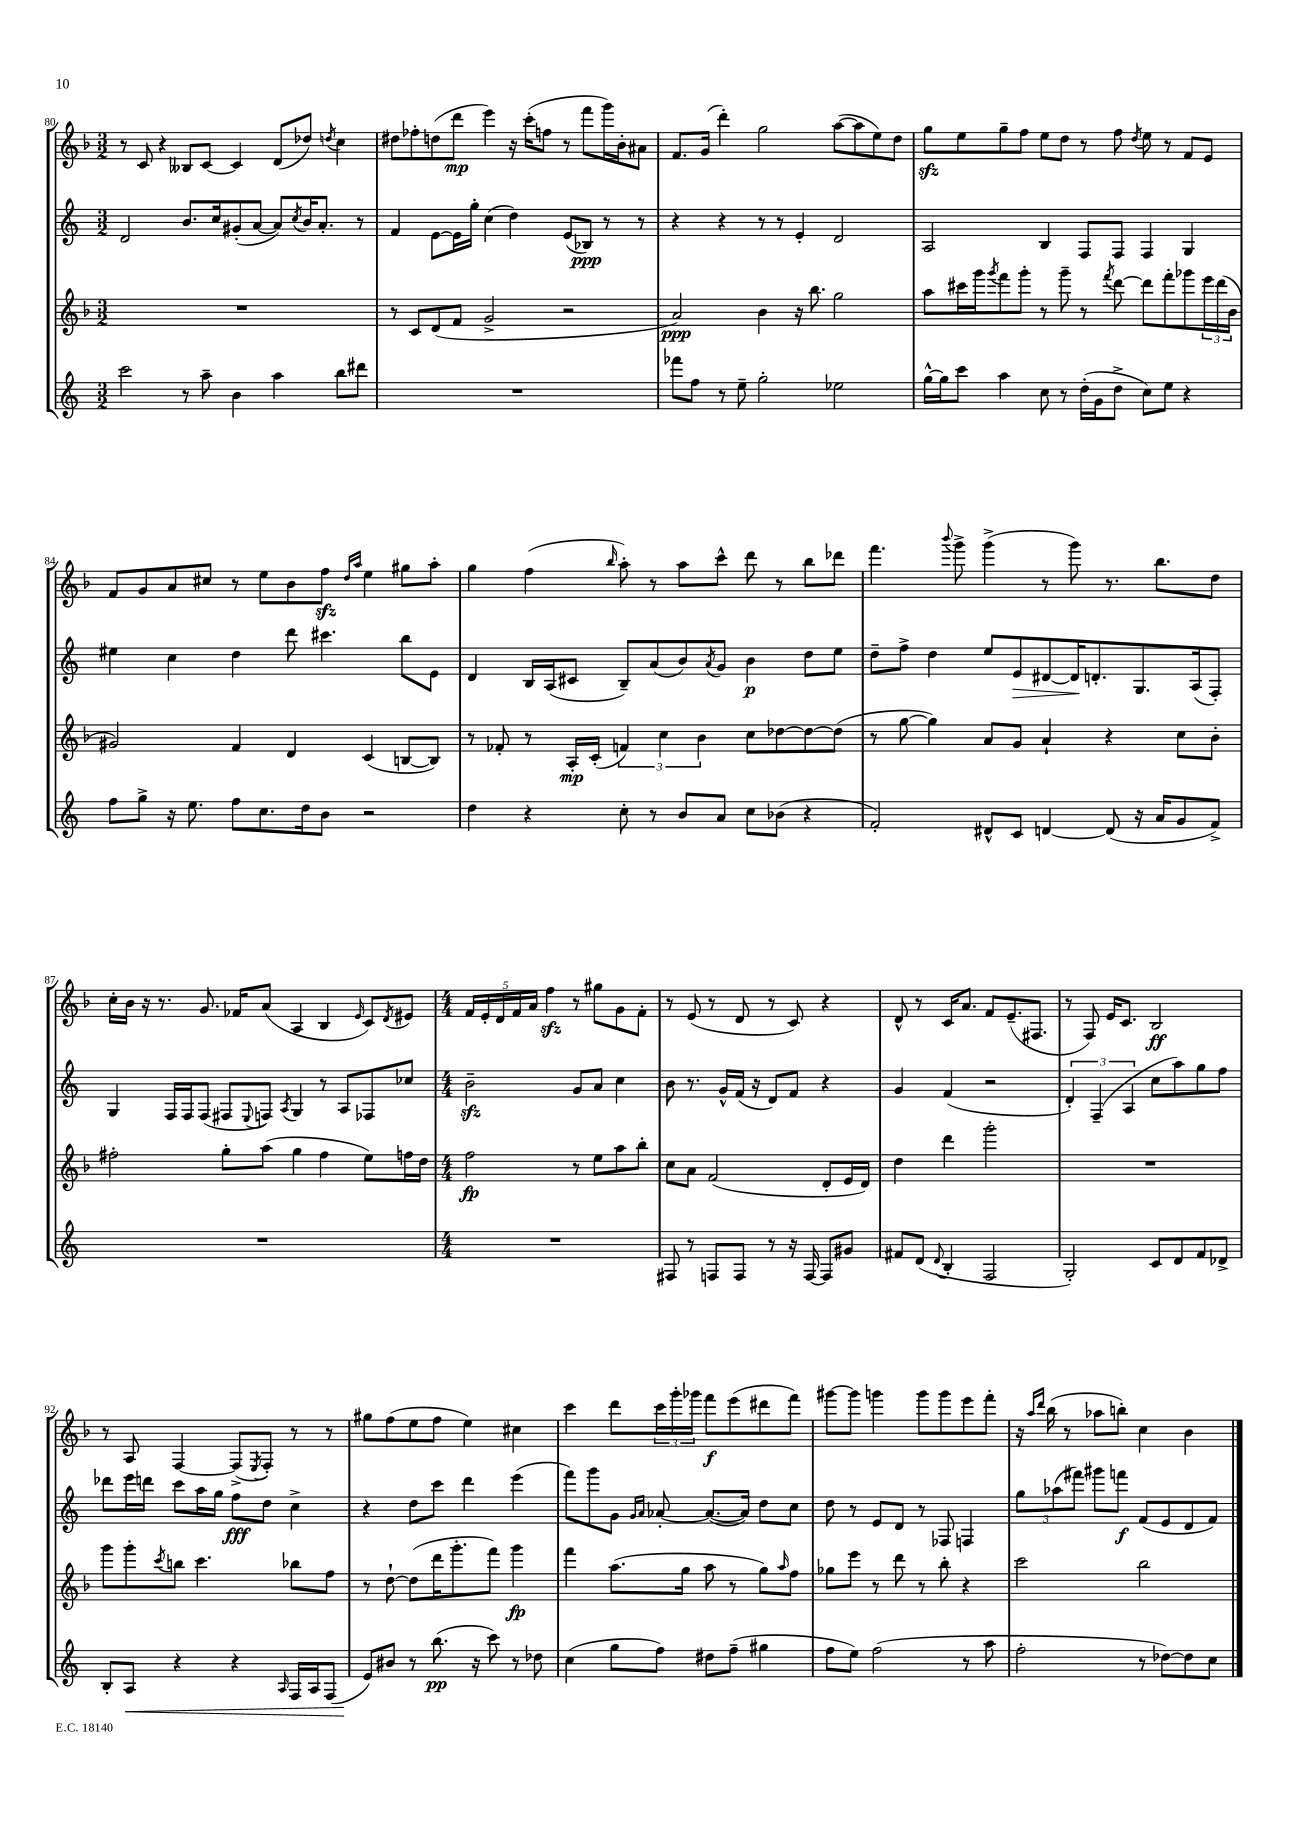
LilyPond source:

<<
\new StaffGroup <<
\new Staff = "s0" {
    \clef treble \key f \major \numericTimeSignature \time 3/2
    r8 c'8 r4 beses8 c'8~ c'4 d'8( des''8) \acciaccatura { d''8 } c''4 |
    dis''8 fes''8-. d''8( d'''8\mp e'''4) r16 c'''16-.( f''8 r8 f'''8 g'''16) bes'16-. ais'8 |
    f'8. g'16( d'''4-.) g''2 a''8~( a''8 e''8) d''8 |
    g''8\sfz e''8 g''8-- f''8 e''8 d''8 r8 f''8 \acciaccatura { d''8 } e''8 r8 f'8 e'8 |
    f'8 g'8 a'8 cis''8 r8 e''8 bes'8 f''8\sfz \grace { d''16 a''16 } e''4 gis''8 a''8-. |
    g''4 f''4( \grace { bes''16 } a''8-.) r8 a''8 c'''8-^ d'''8 r8 bes''8 des'''8 |
    f'''4. \appoggiatura { bes'''8 } g'''8-> g'''4->( r8 g'''8) r8. bes''8. d''8 |
    c''16-. bes'16 r16 r8. g'8. fes'16 a'8( a4 bes4 \grace { e'16 } c'8) \acciaccatura { d'8 } eis'8 |
    \numericTimeSignature \time 4/4 \tuplet 5/4 { f'16 e'16-. d'16 f'16 a'16 } f''4\sfz r8 gis''8 g'8 f'8-. |
    r8 e'8( r8 d'8 r8 c'8) r4 |
    d'8-^ r8 c'16 a'8. f'8 e'8.--( fis8. |
    r8 f8) e'16 c'8. bes2\ff |
    r8 a8 f4~ f8->( \acciaccatura { e8 } f8-.) r8 r8 |
    gis''8 f''8( e''8 f''8 e''4) cis''4 |
    c'''4 d'''8 \tuplet 3/2 { c'''16 g'''16-. ges'''16 } f'''8\f e'''8( dis'''8 f'''8) |
    gis'''8~ gis'''8 g'''4 g'''8 g'''8 e'''8 f'''8-. |
    r16 \grace { a''16 d'''16 } bes''16( r8 aes''8 b''8-.) c''4 bes'4 \bar "|." |
}
\new Staff = "s1" {
    \clef treble \key c \major \numericTimeSignature \time 3/2
    d'2 b'8. c''16 gis'8-.( a'8~ a'8) \acciaccatura { c''8 } b'16 a'8.-. r8 |
    f'4 e'8~ e'16 g''16-. c''4( d''4) e'8( bes8\ppp) r8 r8 |
    r4 r4 r8 r8 e'4-. d'2 |
    a2 b4 f8 f8 f4 g4 |
    eis''4 c''4 d''4 d'''8 cis'''4. b''8 e'8 |
    d'4 b16 a16( cis'8 b8--) a'8( b'8) \acciaccatura { a'8 } g'8 b'4\p d''8 e''8 |
    d''8-- f''8-> d''4 e''8 e'8\> dis'8~ dis'16\! d'8.-. g8. a16( f8-.) |
    g4 f16 f16 f8( fis8 \appoggiatura { e8 } f8) \acciaccatura { a8 } g4 r8 a8 fes8 ces''8 |
    \numericTimeSignature \time 4/4 b'2--\sfz g'8 a'8 c''4 |
    b'8 r8. g'16-^ f'16( r16 d'8) f'8 r4 |
    g'4 f'4( r2 |
    \tuplet 3/2 { d'4-.) f4--( a4 } c''8 a''8) g''8 f''8 |
    des'''8 e'''16 d'''16 c'''8 a''16 g''16 f''8\fff d''8 c''4-> |
    r4 d''8 c'''8 d'''4 e'''4( |
    f'''8) g'''8 g'8 \grace { g'16 a'16 } aes'8~-. aes'8.~( aes'16) d''8 c''8 |
    d''8 r8 e'8 d'8 r8 fes8 f4 |
    \tuplet 3/2 { g''8 aes''8( fis'''8) } gis'''8 f'''8\f f'8( e'8 d'8 f'8) \bar "|." |
}
\new Staff = "s2" {
    \clef treble \key f \major \numericTimeSignature \time 3/2
    R1. |
    r8 c'8 d'8( f'8 g'2-> r2 |
    a'2\ppp) bes'4 r16 bes''8. g''2 |
    a''8 cis'''16 g'''16 \acciaccatura { g'''8 } f'''8 g'''8-. r8 g'''8-- r8 \acciaccatura { f'''8 } d'''8~ d'''8 f'''8-. ges'''8 \tuplet 3/2 { e'''16 d'''16( bes'16 } |
    gis'2) f'4 d'4 c'4( b8~ b8) |
    r8 fes'8-. r8 a16-.\mp c'16-.( \tuplet 3/2 { f'4) c''4 bes'4 } c''8 des''8~ des''8~ des''8( |
    r8 g''8~ g''4) a'8 g'8 a'4-! r4 c''8 bes'8-. |
    fis''2-. g''8-. a''8( g''4 fis''4 e''8) f''16 d''16 |
    \numericTimeSignature \time 4/4 f''2\fp r8 e''8 a''8 bes''8-. |
    c''8 a'8 f'2( d'8-. e'16 d'16) |
    d''4 d'''4 g'''2-. |
    R1 |
    g'''8 g'''8-. \acciaccatura { c'''8 } b''8 c'''4. bes''8 f''8 |
    r8 d''8~-! d''8( d'''16 g'''8.-. f'''8) g'''4\fp |
    f'''4 a''8.( g''16 a''8 r8 g''8) \grace { a''16 } f''8 |
    ges''8 e'''8 r8 d'''8 r8 bes''8-. r4 |
    c'''2 bes''2 \bar "|." |
}
\new Staff = "s3" {
    \clef treble \key c \major \numericTimeSignature \time 3/2
    c'''2 r8 a''8-- b'4 a''4 b''8 dis'''8 |
    R1. |
    fes'''8 f''8 r8 e''8-- g''2-. ees''2 |
    g''16~-^ g''16 c'''8 a''4 c''8 r8 d''16-.( g'16 d''8-> c''8) e''8 r4 |
    f''8 g''8-> r16 e''8. f''8 c''8. d''16 b'8 r2 |
    d''4 r4 c''8-. r8 b'8 a'8 c''8 bes'8( r4 |
    f'2-.) dis'8-^ c'8 d'4~ d'8( r16 a'16 g'8 f'8->) |
    R1. |
    \numericTimeSignature \time 4/4 R1 |
    fis8 r8 f8 f8 r8 r16 f16~ f8 gis'8 |
    fis'8 d'8( \appoggiatura { d'8 } b4-. f2 |
    g2-.) c'8 d'8 f'8 des'8-> |
    b8-. a8\< r4 r4 \grace { a16 } f16 a16 f8( |
    e'8\!) bis'8 r8 b''8.\pp( r16 c'''8) r8 des''8 |
    c''4( g''8 f''8) dis''8 f''8--( gis''4 |
    f''8 e''8) f''2( r8 a''8 |
    f''2-. r8 des''8~) des''8 c''8 \bar "|." |
}
>>
>>
\layout { \context { \Score currentBarNumber = #80 } }
